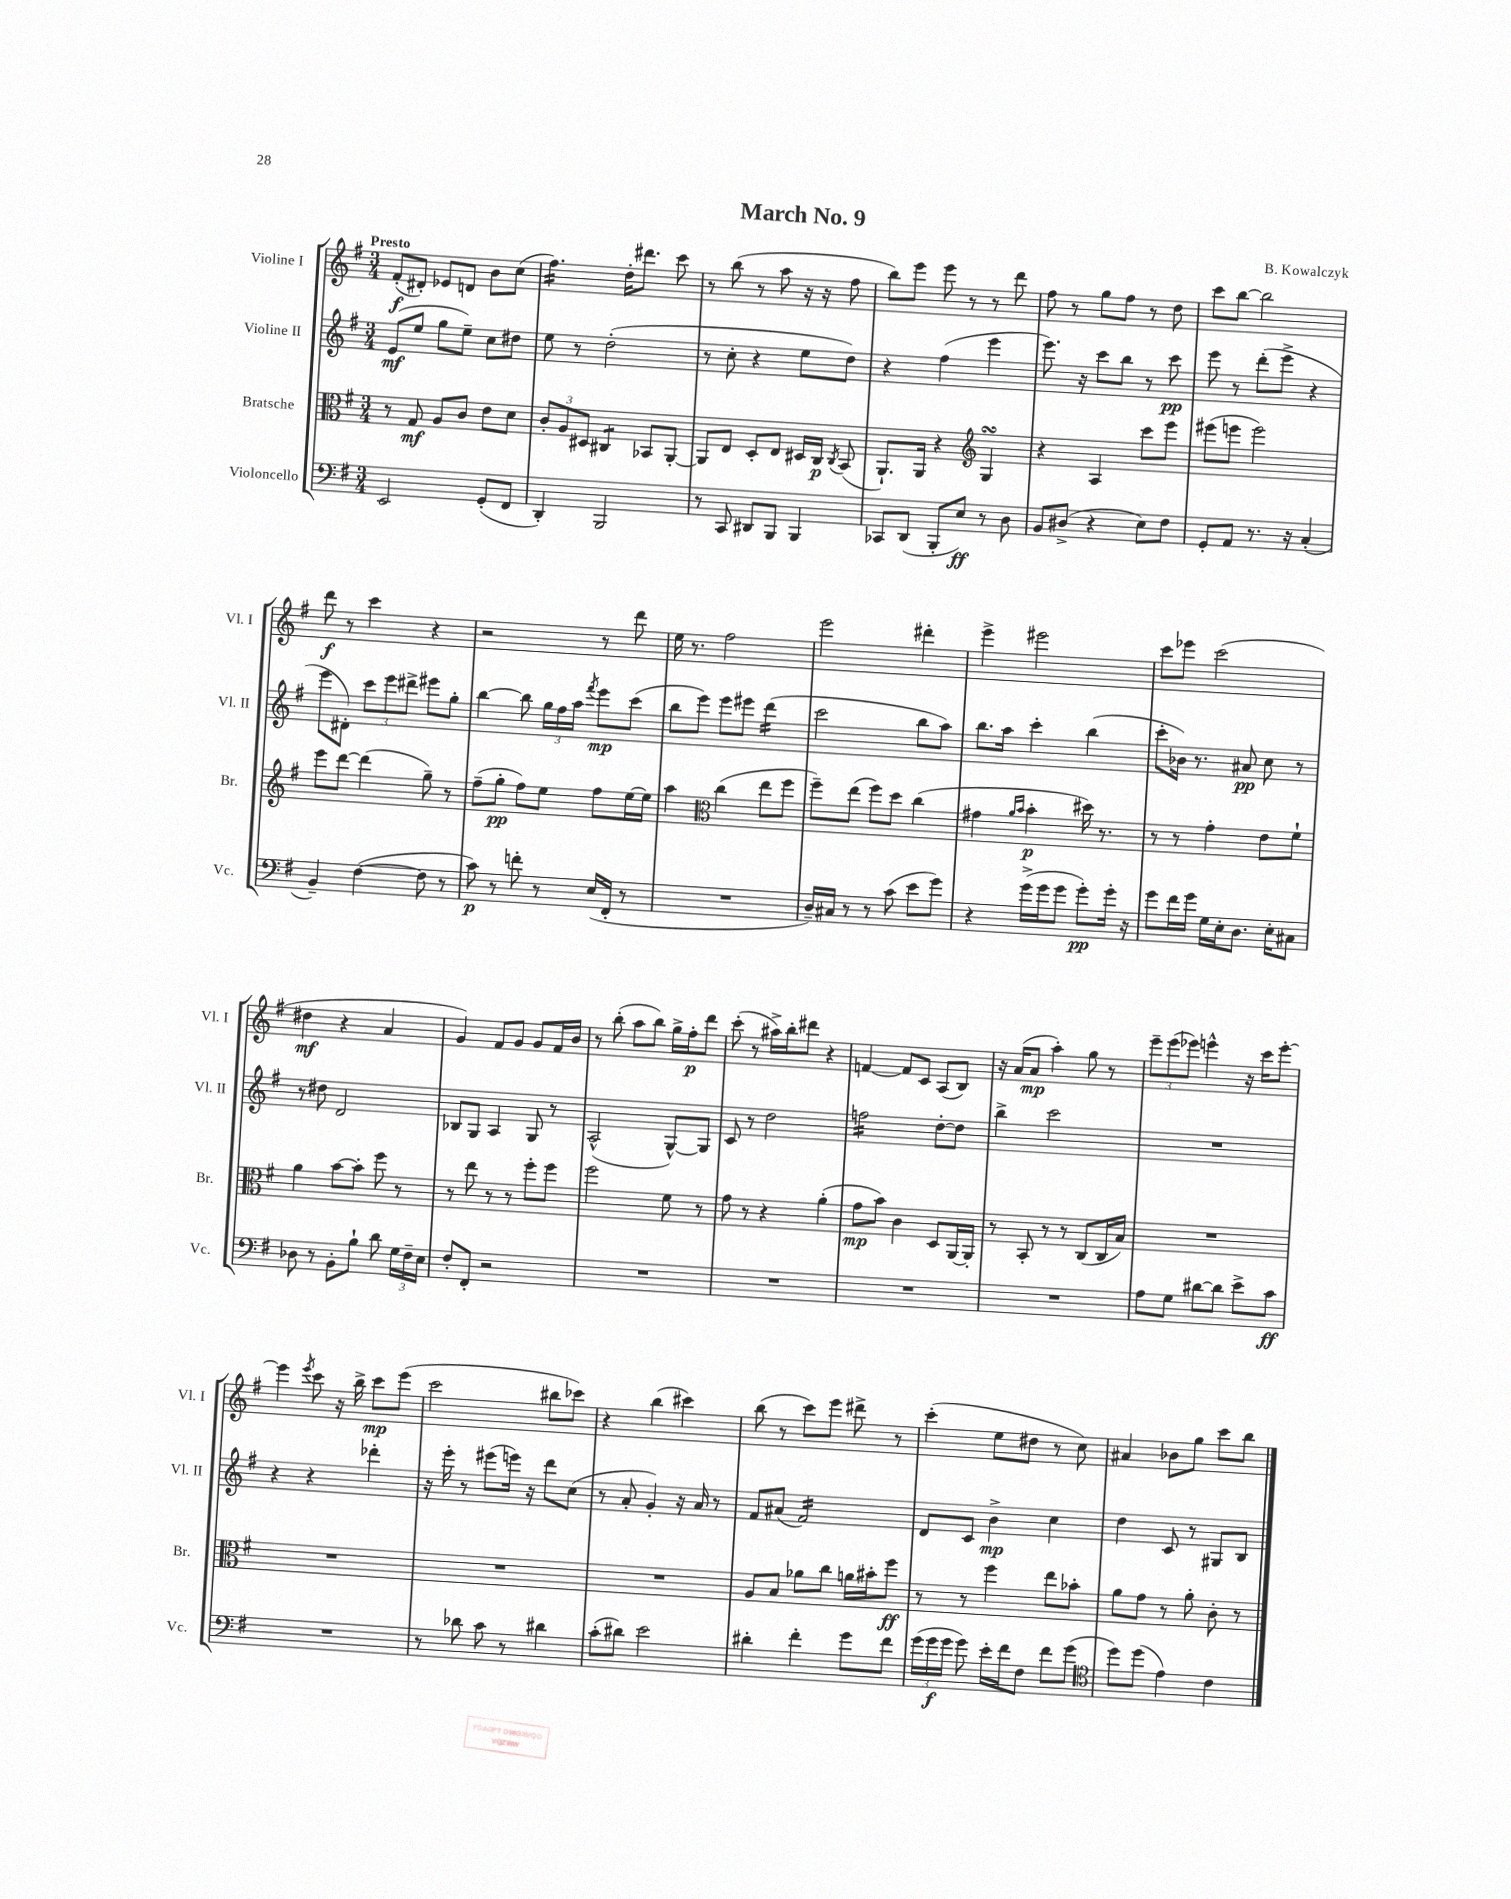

**kern	**kern	**kern	**kern
*staff4	*staff3	*staff2	*staff1
*clefF4	*clefC3	*clefG2	*clefG2
*k[f#]	*k[f#]	*k[f#]	*k[f#]
*M3/4	*M3/4	*M3/4	*M3/4
2EE	8r	(8e	(8f#'
.	8G	8ee	8d#')
.	8A	8gg	8e-
.	8c	8ee~)	8d
(8GG'	8e	8cc	8b
8FF#	8d	8dd#	(8cc
=	=	=	=
4DD')	12c'	8ee	4.ff#)
.	12A	.	.
.	.	8r	.
.	12D#	.	.
2BBB	4C#	(2dd'	.
.	.	.	16dd'
.	.	.	8.ddd#
.	8BB-	.	.
.	[8AA'	.	8ccc
=	=	=	=
8r	8AA]	8r	8r
8CC	8E	8cc'	(8bb
8DD#	8D'	4r	8r
8BBB	8E	.	8aa
4BBB	16D#	8ee	16r
.	16C	.	16r
.	8qC	.	.
.	(8BB	8dd)	8ff#
=	=	=	=
8CC-	8.AA`)	4r	8bb)
(8DD	.	.	8eee
.	16AA	.	.
8BBB'	4r	(4ff#	8eee
8E)	.	.	8r
*	*clefG2	*	*
8r	4G	4eee	8r
8D	.	.	8ddd
=	=	=	=
8BB	4r	8.eee)	8ff#
(8D#^	.	.	8r
.	.	16r	.
4r	4A	8ccc	8gg
.	.	8bb	8ff#
8E)	8ccc	8r	8r
8F#	8eee	8ccc	8dd
=	=	=	=
8GG'	(8eee#	8eee	8ccc
8AA	8eee	8r	[8bb
8.r	2eee)	(8ddd'	2bb]
.	.	8eee^	.
16r	.	.	.
(4C'	.	4r	.
=	=	=	=
4BB~)	8eee	8eee	8ddd
.	[8ddd	8d#')	8r
([4F#	(4ddd]	12ccc	4ccc
.	.	12eee	.
.	.	12ddd#^	.
8F#]	8gg~)	8eee#	4r
8r	8r	8gg'	.
=	=	=	=
8c)	(8ff#~	[4bb	2r
8r	8gg'	.	.
8f'	8ff#)	8bb]	.
8r	8ee	24gg	.
.	.	24ff#	.
.	.	24aa	.
.	.	8qfff#	.
(16E	8ff#	8eee	8r
16FF#'	.	.	.
8r	[16ee	(8ccc	8ddd
.	16ee]	.	.
=	=	=	=
2.r	4aa	8bb	16ee
.	.	.	8.r
.	.	8eee)	.
*	*clefC3	*	*
.	(4cc	8eee	2ff#
.	.	8eee#	.
.	8ee	(4ddd	.
.	8ff#	.	.
=	=	=	=
16D~)	8ff#~)	2ccc	2eee
16C#	.	.	.
8r	(8ee	.	.
8r	8ff#)	.	.
(8c	8dd	.	.
8e	(4cc	8bb	4ddd#'
8g)	.	8aa)	.
=	=	=	=
4r	4g#	8.bb	4eee^
.	.	16aa	.
.	16qqa	.	.
.	16qqb	.	.
(16g^	4b'	4ccc'	2eee#
16g	.	.	.
8g	.	.	.
8g')	16dd#)	(4bb	.
.	8.r	.	.
16g'	.	.	.
16r	.	.	.
=	=	=	=
8g	8r	8ccc'	8ccc
16f#	8r	16b-)	8eee-
16g	.	8.r	.
16G	4g'	.	(2ccc
16E'	.	.	.
8.D	.	8a#	.
.	8e	8cc	.
16E'	.	.	.
8C#	8f#`	8r	.
=	=	=	=
8D-	4a	8r	4dd#
8r	.	8dd#	.
8BB'	[8b	2d	4r
8B`	8b']	.	.
8d	8ff#	.	4a
24G	8r	.	.
24F#~	.	.	.
24E	.	.	.
=	=	=	=
8F#'	8r	8B-	4g)
8FF#'	8ee	8G	.
2r	8r	4A	8f#
.	8r	.	8g
.	8ff#'	8G	8g
.	8ff#	8r	16f#
.	.	.	16b
=	=	=	=
2.r	2ff#	(2A^^	8r
.	.	.	(8bb'
.	.	.	8aa
.	.	.	8bb)
.	8f#	[8G^^)	16gg^
.	.	.	16ff#'
.	8r	8G]	8ddd
=	=	=	=
2.r	8g	8c	(8ccc'
.	8r	8r	8r
.	4r	2dd	16aa#^)
.	.	.	16bb'
.	.	.	8ddd#
.	(4a'	.	4r
=	=	=	=
2.r	8g	2ff	[4f
.	8b)	.	.
.	4c	.	8f]
.	.	.	8c
.	8D	[8dd'	(8A
.	[16AA	8dd]	8B)
.	16AA']	.	.
=	=	=	=
2.r	8r	4bb^	16r
.	.	.	(16a
.	8BB'	.	8a
.	8r	2ccc	4aa')
.	8r	.	.
.	(8C	.	8gg
.	16C	.	8r
.	16B)	.	.
=	=	=	=
8A	2.r	2.r	12eee~
.	.	.	(12eee
8G	.	.	.
.	.	.	12eee-)
[8d#	.	.	4eee^^
8d#]	.	.	.
8e^	.	.	16r
.	.	.	16ccc
8c	.	.	[8eee'
=	=	=	=
2.r	2.r	4r	4eee]
.	.	.	8qeee
.	.	4r	8ccc
.	.	.	16r
.	.	.	16bb^
.	.	4ddd-'	8ccc
.	.	.	(8eee
=	=	=	=
8r	2.r	16r	2ccc
.	.	16eee'	.
8d-	.	8r	.
8c	.	(8eee#	.
8r	.	16eee)	.
.	.	16r	.
4d#	.	8ddd	8bb#
.	.	(8cc	8ccc-)
=	=	=	=
(8c'	2.r	8r	4r
8d#)	.	8a'	.
2e	.	4g')	(4bb
.	.	16r	4ccc#)
.	.	16a	.
.	.	8r	.
=	=	=	=
4d#'	8A	8f#	(8bb
.	8B	(8a#	8r
4f#'	8a-	2f#)	8ccc)
.	8cc	.	8eee
8g	16a	.	8ddd#^
.	16b#'	.	.
8f#	8ff#	.	8r
=	=	=	=
(24g	8r	8d	(4ccc'
24g	.	.	.
24g	.	.	.
8g)	8r	8c	.
16e'	4ff#	4b^	8ee
16f#	.	.	.
8F#	.	.	8dd#
8f#	8ee	4cc	8r
(8g	8b-'	.	8cc)
=	=	=	=
*clefC4	*	*	*
8dd)	8a	4dd	4a#
(8dd	8g	.	.
4e)	8r	8c	8b-
.	8a'	8r	8gg
4c	8c'	8G#	8ccc
.	8r	8B	8bb
==	==	==	==
*-	*-	*-	*-
